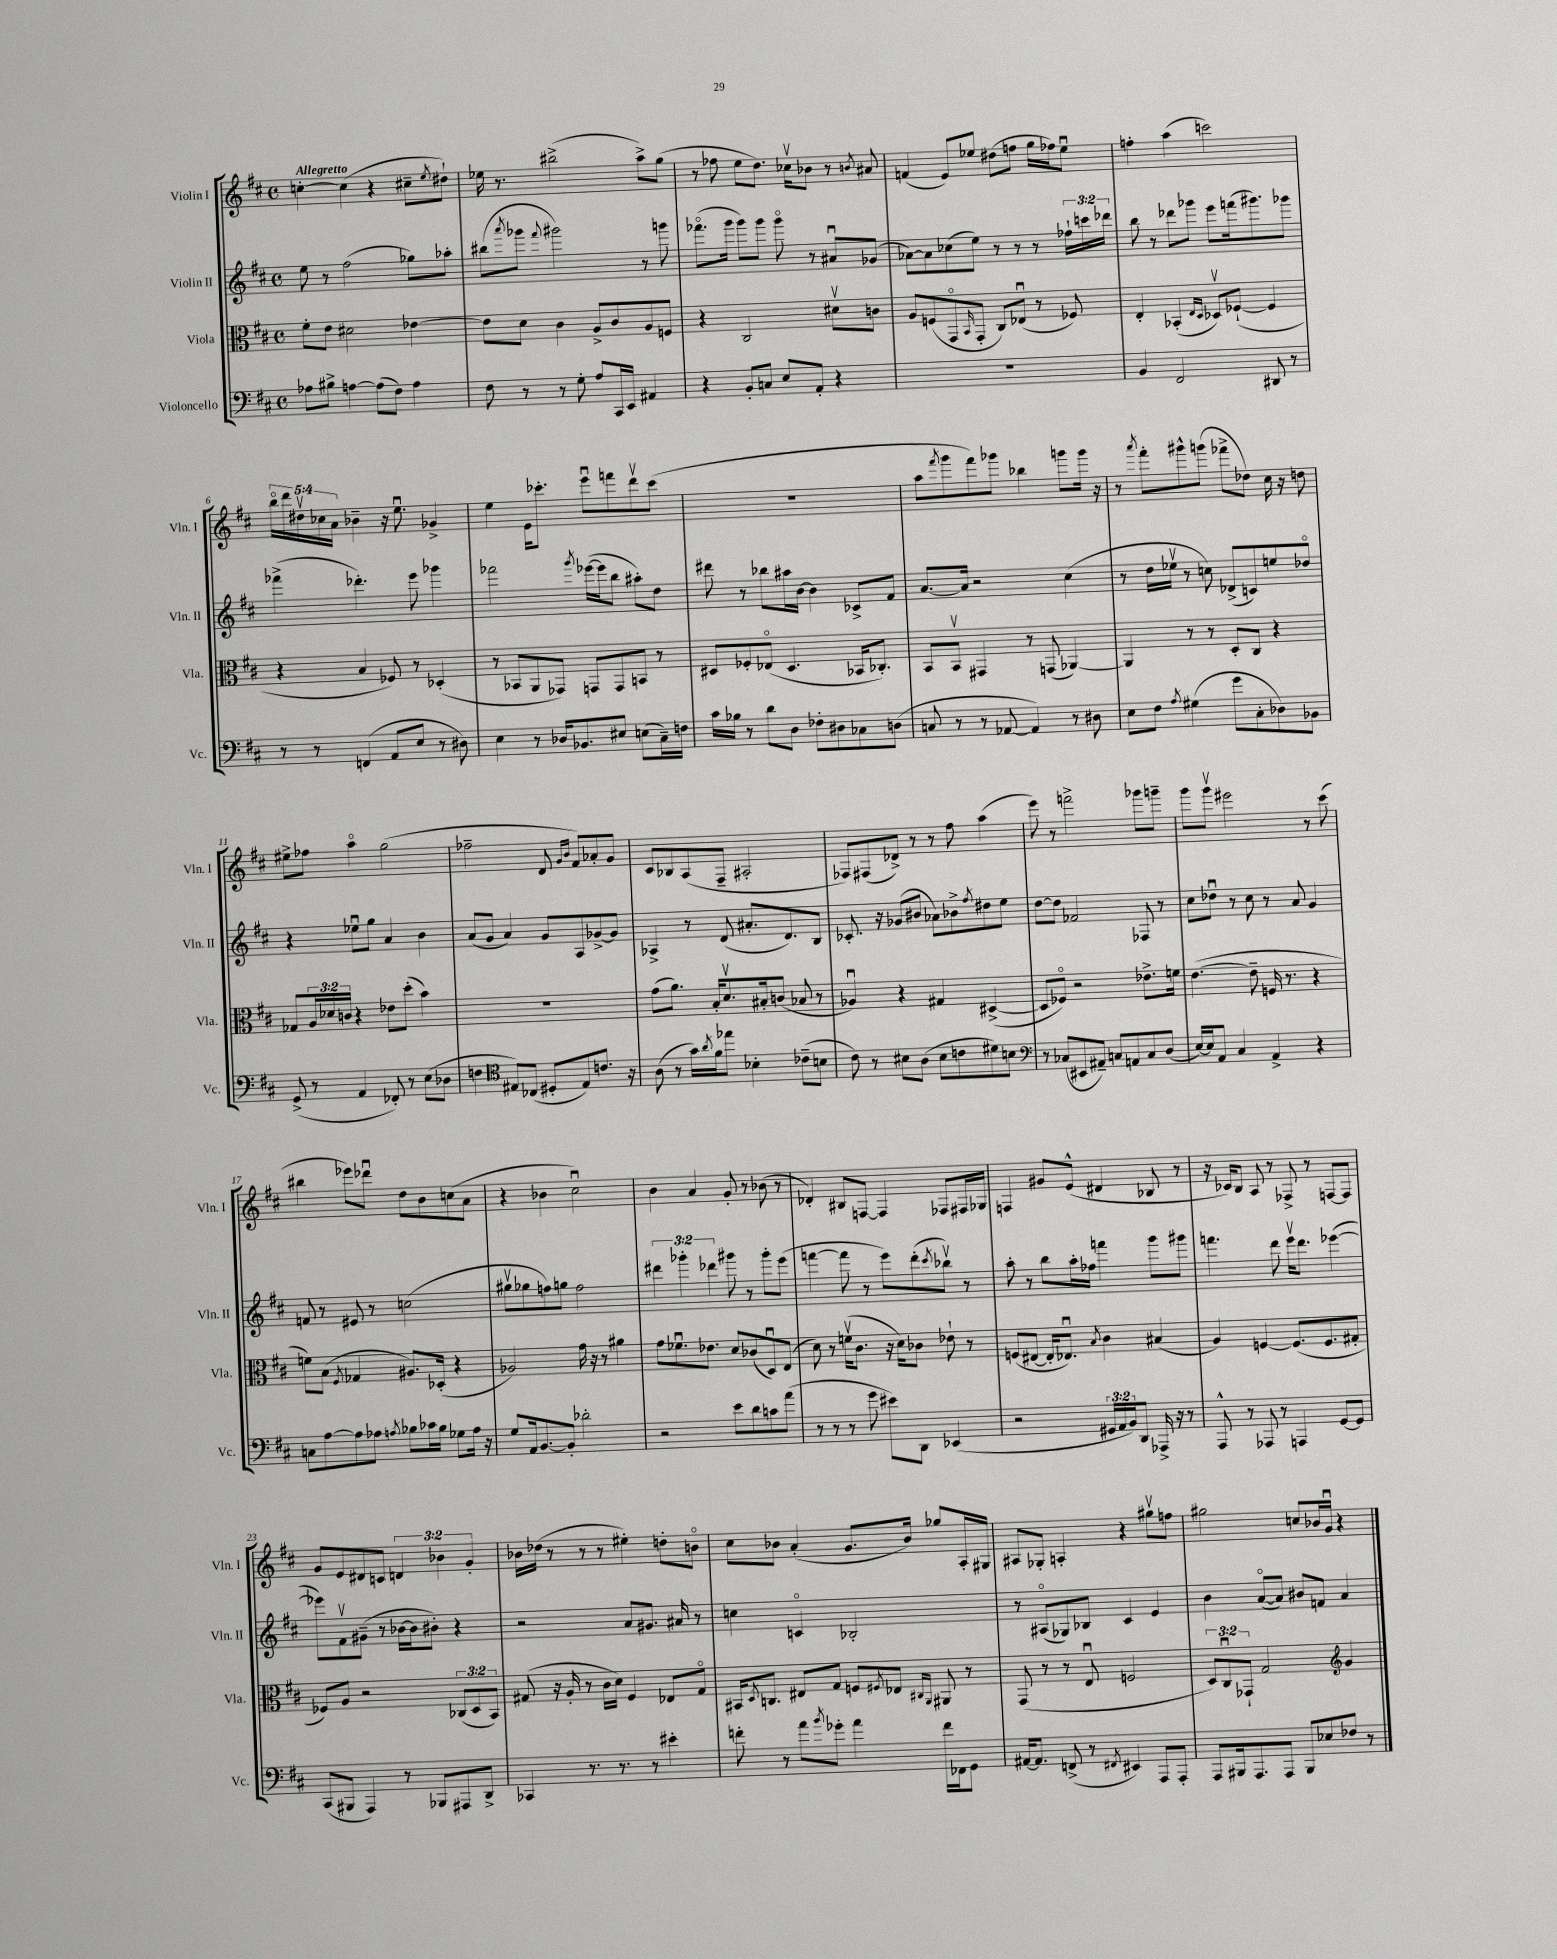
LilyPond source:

<<
\new StaffGroup <<
\new Staff = "s0" \with { instrumentName = "Violin I" shortInstrumentName = "Vln. I" } {
    \clef treble \key d \major \defaultTimeSignature \time 4/4 \override Staff.TupletNumber.text = #tuplet-number::calc-fraction-text \tempo "Allegretto"
    c''4~-. c''4( r4 cis''8-- \acciaccatura { e''8 } dis''8-!) |
    ees''16 r8. bis''2->( a''8->) g''8( |
    r8 fes''8 e''8 d''8.) ces''16\upbow bes'8 r8 \acciaccatura { b'8 } ais'8 |
    f'4( e'8) ees''8 dis''8( f''8 g''16 fes''16) ees''8\downbow |
    f''4-. a''4( c'''2) |
    \tuplet 5/4 { b''16\flageolet d'''16 dis''16\upbow ces''16 a'16 } bes'4-- r16 e''8.\downbow ges'4-> |
    e''4 e'16 ces'''8.-. e'''8\downbow f'''8 d'''8\upbow ces'''8( |
    R1 |
    a''8 \acciaccatura { fis'''8 } g'''8 fis'''8) ges'''8 bes''4 g'''8 g'''16 r16 |
    r8 \acciaccatura { a'''8 } fis'''8-. gis'''8-^ g'''8( fes'''8-> des''8) cis''16 r16 d''8 |
    eis''8-> fes''8 a''4\flageolet g''2( |
    fes''2-- d'8 \grace { g'16 b'16 } fis'8) aes'8-. g'8 |
    cis'8 bes8 a8( fis8-- ais2-. |
    fes8) fis8( des'8->) r8 r8 fis''8 a''4( |
    e'''8) r8 f'''2-> ges'''8 g'''8-- |
    g'''8 g'''8\upbow eis'''2 r8 cis'''8( |
    bis''4 ees'''8) des'''8\downbow d''8 b'8 c''8( a'8 |
    r4 bes'4 cis''2\downbow) |
    b'4 a'4 g'8-. r8 bes'8( r8 |
    des'4-.) bis8 f8~ f4 fes8 fis16 ges16 |
    f4 gis'8 e'8-^( dis'4 bes8 r8 |
    r16 ces'16) b8 a8 r8 fes8-> r8 f8~ f8 |
    g'8 e'8 dis'8 c'8 \tuplet 3/2 { d'4 bes'4 g'4-. } |
    bes'16 des''16( r8 r8 r8 eis''4-.) d''8-. b'8\flageolet |
    cis''8 bes'8 a'4-.( g'8. bes'16) ges''8 a16-. gis16 |
    ais8 ges8-. a4-. r4 gis''8\upbow f''8 |
    gis''2 c''8 bes'16 g'16\downbow r4 \bar "|." |
}
\new Staff = "s1" \with { instrumentName = "Violin II" shortInstrumentName = "Vln. II" } {
    \clef treble \key d \major \defaultTimeSignature \time 4/4 \override Staff.TupletNumber.text = #tuplet-number::calc-fraction-text
    e''8 r8 fis''2( ges''8) aes''8-. |
    bis''8( \acciaccatura { a'''8 } ges'''8 \appoggiatura { fis'''8 } gis'''2) r8 g'''8 |
    fes'''8.\flageolet( g'''16 g'''8) g'''8 g'''8\flageolet r8 ais'8\downbow ges'8( |
    aes'8~) aes'8 ces''8( e''8) r8 r8 r8 \tuplet 3/2 { fes''16-! c'''16 des'''16 } |
    b''8 r8 des'''8 ges'''8 e'''8 f'''16( gis'''8.) ges'''8 |
    fes'''4->( des'''4.-.) e'''8 ges'''4 |
    fes'''2 \acciaccatura { g'''8 } ees'''16~( ees'''16 b''8 ais''8-.) d''8 |
    dis'''8 r8 bes''8 ais''16 b'16~ b'4 ces'8-> fis'8 |
    a'8.~ a'16 r2 cis''4( |
    r8 d''16 ees''16\upbow r8 c''8) des'8->( c'8) e''8 des''8\flageolet |
    r4 ees''8\downbow g''8 a'4 b'4 |
    a'8( g'8 a'4) g'8 a8 ges'8~-> ges'8 |
    aes4-> r8 d'8( ais'8.-. d'8.) b8 |
    ces'8.-. r16 ges'8( bis'8 aes'8) bes'8-> \acciaccatura { fis''8 } dis''8 e''8 |
    d''8~ d''8 fes'2 fes8 r8 |
    cis''8 des''8\downbow r8 cis''8 r8 a'8 g'4 |
    f'8 r8 eis'8 r8 c''2( |
    gis''8\upbow ges''8 f''8) g''8 f''2 |
    \tuplet 3/2 { dis'''4 ges'''4-. des'''4 } gis'''8 r8 gis'''8-. e'''8( |
    f'''4~ f'''8 r8 e'''8) d'''8-.( \acciaccatura { cis'''8 } bes''8\upbow) r8 |
    a''8-. r8 b''8 a''16-. fes''16 f'''4 g'''8 gis'''8 |
    f'''4. d'''8 e'''16\upbow d'''8. ees'''4~( |
    ees'''8) fis'8\upbow gis'8--( r8 bes'16~ bes'16 bis'8-.) r4 |
    r2 a'8 gis'8. ais'16 r8 |
    c''4 c'4\flageolet bes2-. |
    r8 ais8\flageolet( ges8) bes8 cis'4 e'4 |
    b'4 a'8~\flageolet( a'8) bis'8 f'8 a'4 \bar "|." |
}
\new Staff = "s2" \with { instrumentName = "Viola" shortInstrumentName = "Vla." } {
    \clef alto \key d \major \defaultTimeSignature \time 4/4 \override Staff.TupletNumber.text = #tuplet-number::calc-fraction-text
    fis'8-. e'8 dis'2 ees'4~ |
    ees'8 d'8 cis'4 a8-> cis'8 a8 f8 |
    r4 cis2 dis'8\upbow c'8 |
    a8 f8( g,8\flageolet \grace { b,16 } g,8-. cis8) ees8\downbow( r8 fes8) |
    e4-. bes,4-.( \grace { e16 d16 } des8\upbow) fes8~-!( fes4 |
    r4 b4 fes8) r8 des4-.( |
    r8 bes,8 a,8 ges,8) g,8 g,8 b,8 r8 |
    dis8 fes8-. ees8\flageolet( dis4. bes,16 ces8.-.) |
    b,8 b,8\upbow gis,4 r8 g,8( aes,4~) |
    aes,4 r8 r8 d8-. cis8 r4 |
    ges8 \tuplet 3/2 { a16 des'16 c'16 } r4 ees'8 d''8-.( b'4) |
    R1 |
    g'8( a'8.) b16-. d'8.\upbow bis16-. c'8( bes8 r8 |
    aes4\downbow) r4 gis4 dis4~->( |
    dis8 fes8\flageolet) r2 ees'8.-> f'16 |
    e'4.~( e'8-- f16 r8. r4 |
    f'8) b8( \acciaccatura { fis8 } ges4 ais8.) des16-.( r4 |
    aes2) g'16 r16 r8 ais'4 |
    g'8 fes'8.\downbow ees'8. d'8 ces'8( d8\downbow) e8( |
    d'8) r8 f'16\upbow( cis'8. r16 d'16) ces'8 ees'8-! r8 |
    f8( eis8~ eis16-. ees8.\downbow) \acciaccatura { b8 } cis'4 bis4( |
    a4) f4~ f8.( f8. gis8-. |
    fes8) a8 r2 \tuplet 3/2 { ces8( d8 b,8) } |
    gis8( r16 a16-. r8 cis'16 d'16) fis4 ees8 gis8\flageolet |
    bis,16 \acciaccatura { d8 } c8. eis8 g8 f8 \acciaccatura { fis8 } ees8 \grace { cis16 a,16 } ais,8 r8 |
    g,8( r8 r8 e8\downbow f2 |
    \tuplet 3/2 { d8) cis8\downbow ges,8-! } g2 \clef treble g'4 \bar "|." |
}
\new Staff = "s3" \with { instrumentName = "Violoncello" shortInstrumentName = "Vc." } {
    \clef bass \key d \major \defaultTimeSignature \time 4/4 \override Staff.TupletNumber.text = #tuplet-number::calc-fraction-text
    aes8 bis8-> a4~ a8( fis8) a4 |
    fis8 r8 r8 g8-. a8 cis,16 e,16 ais,4 |
    r4 b,8-. c8 e8 a,8-. r4 |
    R1 |
    b,4 fis,2 dis,8 r8 |
    r8 r8 f,4( a,8 e8 r8 dis8) |
    e4 r8 des16 bes,8. eis8 e8( cis16--) f16 |
    cis'16 bes16 r8 d'8 d8 fes8-. dis8 ces8 d8( |
    c8 r8 r8 aes,8~ aes,4) r8 dis8 |
    e8 fis8 \acciaccatura { a8 } gis4( g'8 cis8-. des8) bes,8 |
    g,8->( r8 a,4 fes,8-.) r8 e8( des8 |
    f4 \clef tenor eis8) ces8( dis8-. eis8) c'8. r16 |
    a8( r8 g'16) \acciaccatura { a'8 } fis'16 ees''8 bes4-. ces'8--( b8 |
    cis'8) r8 bis8 a8( bis8 c'8 dis'8) b8 |
    \clef bass r8 ces8( eis,8 ais,8--) c8 a,8 c8 d8( |
    e16~) e16 a,8 cis4 a,4-> r4 |
    c8 a8~ a8 aes8 \acciaccatura { a8 } bes8 ces'16 bes16 ges8 a16 r16 |
    g8 a,16 b,8.~ b,8-. des'2-. |
    r2 e'8 d'8 c'8 a'8( |
    r8 r8 r8 g'8 eis'8) d,8 ees,4( |
    r2 \tuplet 3/2 { gis,16 a,16 b,16) } d,8 aes,,16-> r16 r8 |
    a,,8-^ r8 aes,,8 r8 a,,4 g,8~ g,8 |
    cis,8( bis,,8 a,,4) r8 bes,,8 ais,,8 d,8-> |
    ces,4 r8. r8. r8 eis'4-. |
    f'8-. r8 a'8 \acciaccatura { b'8 } ges'8-. a'4 f'16 fes,16 g,8 |
    ais,16~ ais,8. f,8->( r8 \acciaccatura { fis,8 } eis,4) a,,8 a,,8-. |
    a,,8 bis,,16 a,,8. a,,8 bis,,8 ees8 fes8 r8 \bar "|." |
}
>>
>>
